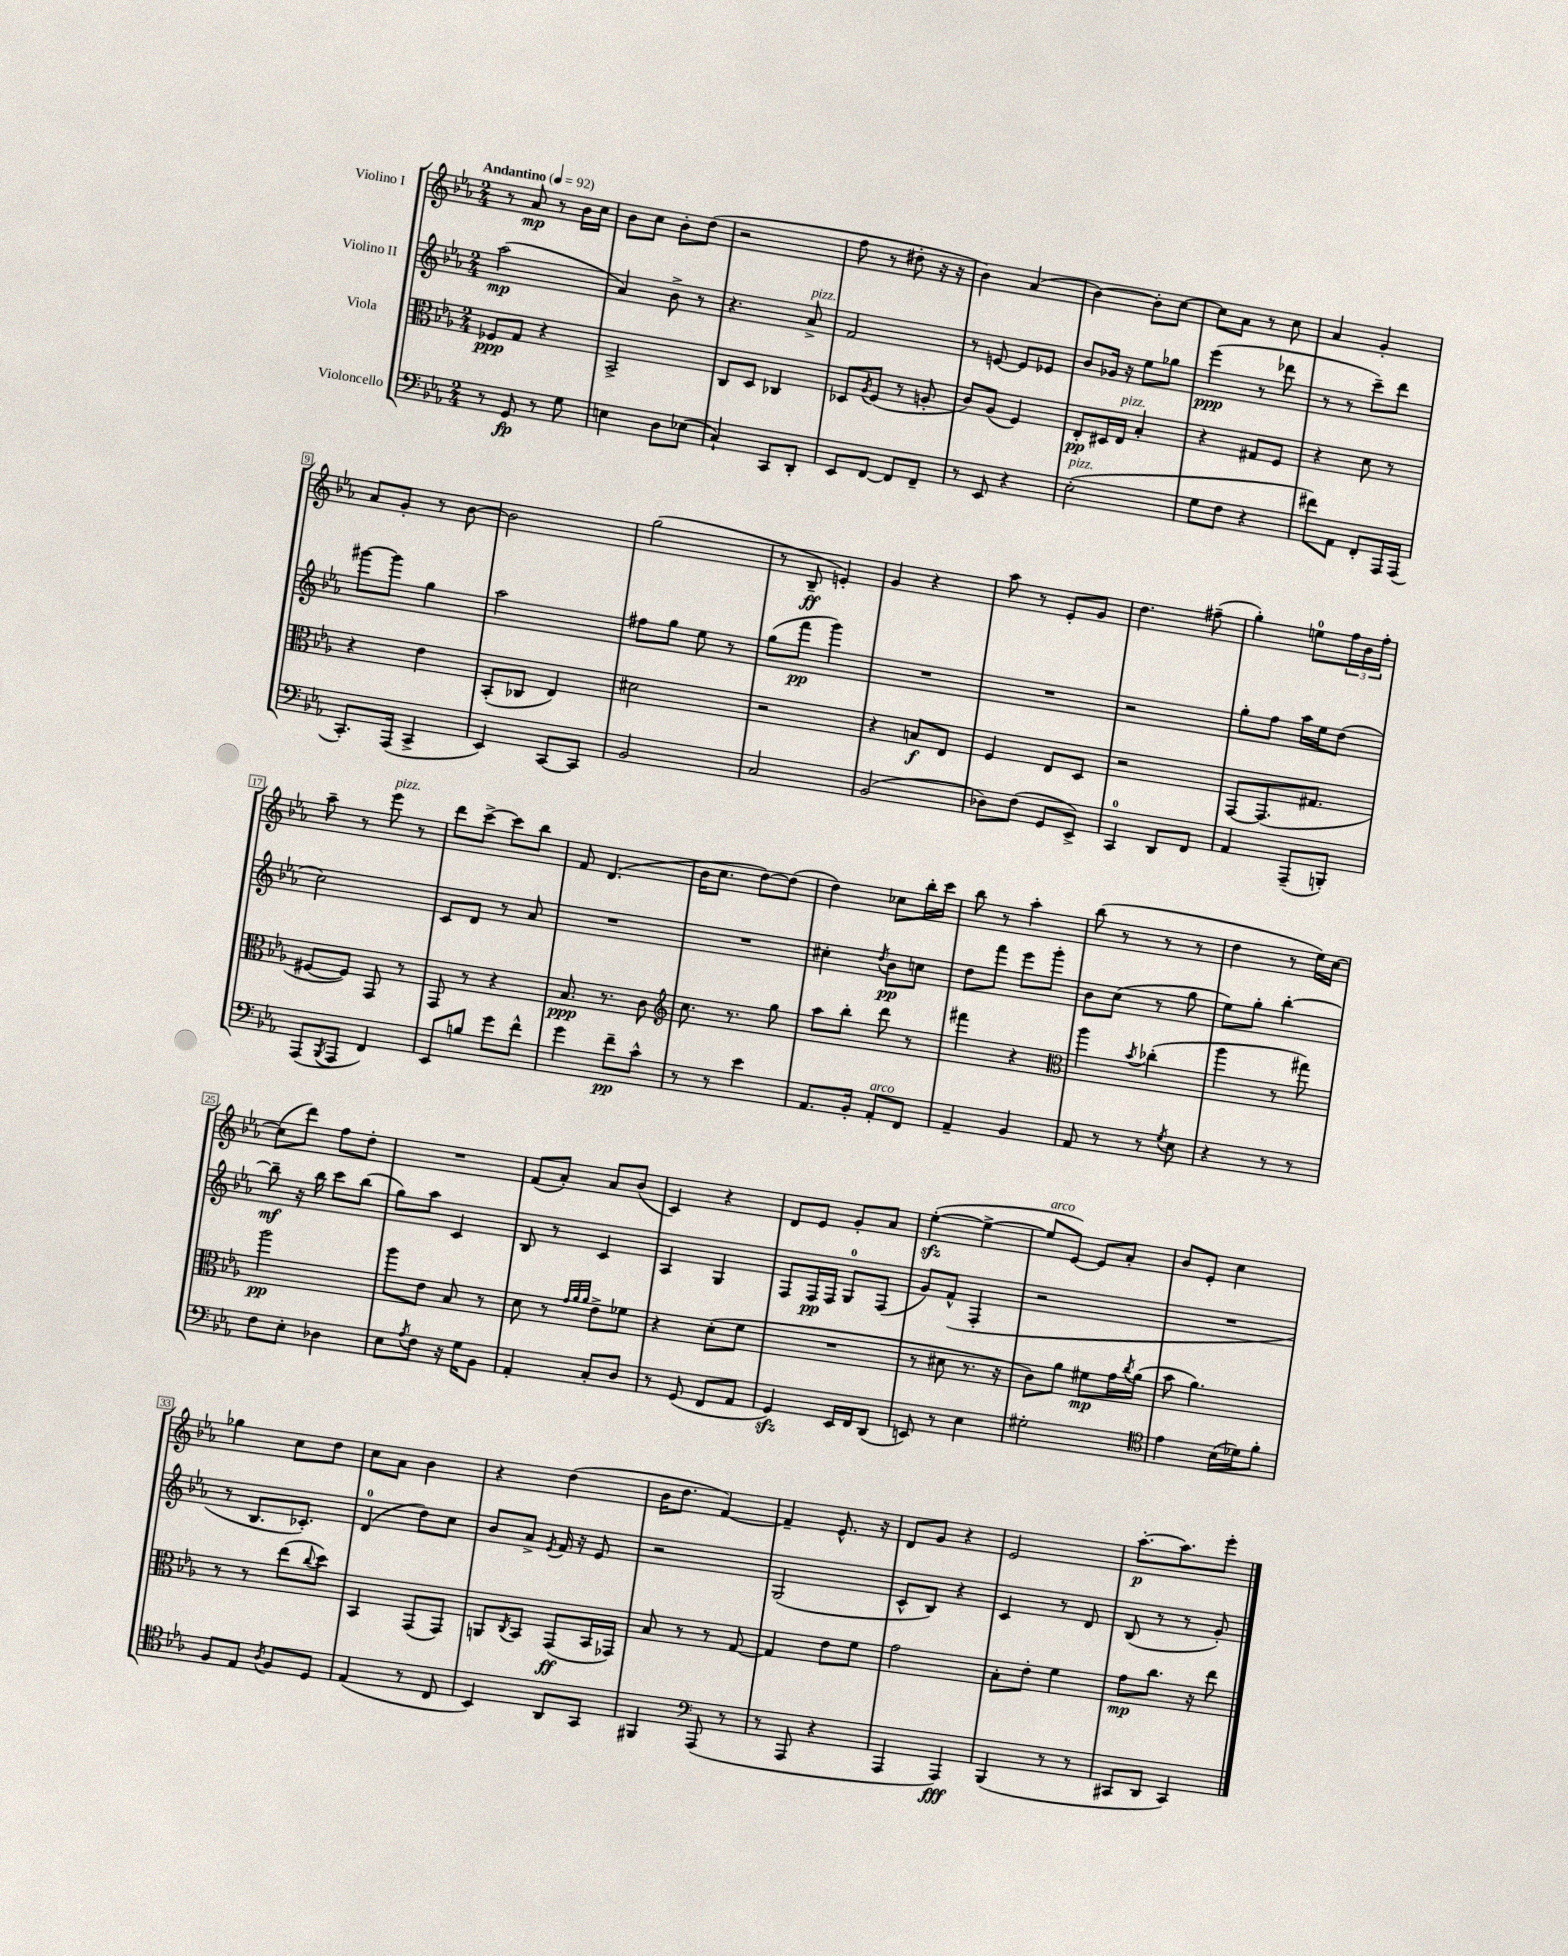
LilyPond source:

<<
\new StaffGroup <<
\new Staff = "s0" \with { instrumentName = "Violino I" } {
    \clef treble \key ees \major \numericTimeSignature \time 2/4 \tempo "Andantino" 4 = 92
    r8 aes'8\mp r8 bes'16 c''16 |
    bes'8 c''8 bes'8-. d''8( |
    r2 |
    f''8 r8 dis''8-. r16 r16 |
    bes'4) aes'4( |
    bes'4~) bes'8-. c''8~ |
    c''8 aes'8 r8 c''8 |
    aes'4 g'4-. |
    aes'8 g'8-. r8 bes'8~ |
    bes'2 |
    g''2( |
    r8 bes8--\ff e'4-.) |
    g'4 r4 |
    aes''8 r8 ees'8-. g'8 |
    d''4. fis''8--( |
    g''4-.) e''8-0 \tuplet 3/2 { f''16 bes'16 f''16-. } |
    aes''8-- r8 ees'''8^\markup { \italic "pizz." } r8 |
    d'''8 c'''8~-> c'''8 bes''8 |
    f'8 d'4.( |
    bes'16 c''8. d''8~) d''8( |
    d''4) ces''8 bes''16-. c'''16 |
    bes''8 r8 aes''4-. |
    bes''8( r8 r8 r8 |
    d''4 r8 ees''16) c''16~ |
    c''8( d'''8) f''8 d''8-. |
    R2 |
    f'8( aes'8-.) aes'8 bes'8( |
    c'4) r4 |
    d'8 ees'8 g'8-. aes'8 |
    ees''4~-.\sfz( ees''4~-> |
    ees''8^\markup { \italic "arco" } ees'8~) ees'8 aes'8-. |
    bes'8 ees'8-. c''4 |
    ges''4 c''8 d''8 |
    c''8 aes'8 bes'4 |
    r4 d''4( |
    bes'16 d''8. f'4~) |
    f'4-- ees'8.-^ r16 |
    d'8 g'8 r4 |
    ees'2 |
    aes''8.~-.\p aes''8. ees'''8-. \bar "|." |
}
\new Staff = "s1" \with { instrumentName = "Violino II" } {
    \clef treble \key ees \major \numericTimeSignature \time 2/4
    aes''2\mp( |
    aes'4) bes'8-> r8 |
    r4. aes'8->^\markup { \italic "pizz." } |
    f'2 |
    r8 e'8~ e'8 ees'8 |
    bes'8 ges'16 r16 ees''8 ges''8 |
    ees'''4\ppp( r8 des'''8 |
    r8 r8 c'''8--) d'''8 |
    gis'''8~ gis'''8 g''4 |
    aes''2 |
    fis''8 g''8 ees''8 r8 |
    g''8( f'''8\pp g'''4) |
    R2 |
    R2 |
    r2 |
    g''8-. f''8 aes''16 ees''16 d''8( |
    c''2) |
    c'8 d'8 r8 aes'8 |
    R2 |
    R2 |
    cis''4-. \acciaccatura { d''8 } bes'8\pp c''8 |
    d''8 f'''8 ees'''8 g'''8-. |
    bes'8 c''8( r8 g''8 |
    ees''8) g''8-. bes''4~-. |
    bes''8--\mf r16 bes''16 c'''8 bes''8( |
    g''8) aes''8 c'4 |
    bes8 r8 c'4 |
    aes4 g4 |
    f8 f16\pp f16 g8-0 f8( |
    g'8) f'8-^( f4-. |
    r2 |
    R2 |
    r8 bes8. ces'8.-.) |
    d'4-0( d''8) c''8 |
    bes'8 aes'8-> \acciaccatura { ees'8 } f'16 r16 ees'8 |
    r2 |
    g2( |
    c'8-^ bes8) r4 |
    c'4 r8 d'8 |
    bes8( r8 r8 g'8-.) \bar "|." |
}
\new Staff = "s2" \with { instrumentName = "Viola" } {
    \clef alto \key ees \major \numericTimeSignature \time 2/4
    fes8\ppp g8 r4 |
    bes,2-> |
    c8 d8 ces4 |
    des8 \acciaccatura { aes8 } f8( r8 a8-. |
    c'8) aes8( f4) |
    ees8-.\pp dis16 ees16^\markup { \italic "pizz." } bes4-. |
    r4 gis8 f8 |
    r4 d'8 r8 |
    r4 ees'4 |
    bes,8-.( ces8 ees4) |
    dis'2 |
    r2 |
    r4 b8\f ees8 |
    f4 ees8 d8 |
    r2 |
    g,8~ g,8.( gis8. |
    fis8~ fis8) g,8 r8 |
    g,8 r8 r4 |
    bes8.\ppp r8. c'8 |
    \clef treble c''8. r8. g''8 |
    aes''8 bes''8-. d'''8 r8 |
    fis'''4 r4 |
    \clef alto aes''4 \acciaccatura { bes'8 } ces''4-.( |
    aes''4 r8 gis''8) |
    aes''2\pp |
    aes''8 ees'8 bes8 r8 |
    d'8 r8 \grace { g'32 aes'32 aes'32 } ees'8-> fes'8 |
    r4 d'8-.( f'8 |
    R2 |
    r8 dis'8 r8. r16 |
    c'8) aes'8 fis'8\mp g'16 \acciaccatura { c''8 } aes'16( |
    bes'8 aes'4.) |
    r8 r8 ees''8( \appoggiatura { c''8 } d''8) |
    bes,4 g,8( g,8) |
    a,8 \acciaccatura { c8 } bes,8 g,8\ff( bes,16 ges,16) |
    bes8 r8 r8 g8~ |
    g4 ees'8 f'8 |
    g'2 |
    bes8-. ees'8-. f'4 |
    g'8\mp c''8. r16 ees''8 \bar "|." |
}
\new Staff = "s3" \with { instrumentName = "Violoncello" } {
    \clef bass \key ees \major \numericTimeSignature \time 2/4
    r8 g,8\fp r8 g8 |
    e4 d8 ees8( |
    c4-!) c,8 d,8-. |
    ees,8 f,8~ f,8 f,8-- |
    r8 ees,8 r4 |
    ees2-.^\markup { \italic "pizz." }( |
    g8 f8 r4 |
    fis'8) aes,8 f,8-. aes,,16 aes,,16( |
    c,8.-.) aes,,16( c,4-> |
    ees,4) c,8~ c,8 |
    bes,2 |
    c2 |
    bes,2( |
    des8) f8( g,8 ees,8->) |
    c,4-0 d,8 f,8 |
    aes,4 aes,,8--( b,,8-.) |
    aes,,8( \acciaccatura { bes,,8 } aes,,8 f,4) |
    ees,8 b8 g'8 f'8-^ |
    g'4 f'8--\pp c'8-^ |
    r8 r8 ees'4 |
    aes,8. bes,16-. aes,8-.^\markup { \italic "arco" } f,8 |
    aes,4-- bes,4 |
    aes,8 r8 r8 \acciaccatura { g8 } ees8 |
    r4 r8 r8 |
    f8 ees8-. des4 |
    ees8 \acciaccatura { aes8 } f8 r16 g16 bes,8 |
    aes,4-. c8-. d8 |
    r8 g,8( f,8 aes,8 |
    g,4\sfz) ees,16 f,16 d,8( |
    e,8) r8 ees4 |
    gis2-. |
    \clef tenor ees'4 bes16( des'16) f'8-. |
    f8 ees8 \acciaccatura { aes8 } f8 d8 |
    ees4( r8 c8 |
    bes,4) aes,8 g,8 |
    fis,4 \clef bass aes,,8( r8 |
    r8 aes,,8 r4 |
    aes,,4 aes,,4\fff) |
    bes,,4( r8 r8 |
    cis,8 d,8 cis,4) \bar "|." |
}
>>
>>
\layout { \context { \Score \override BarNumber.stencil = #(make-stencil-boxer 0.1 0.3 ly:text-interface::print) } }
